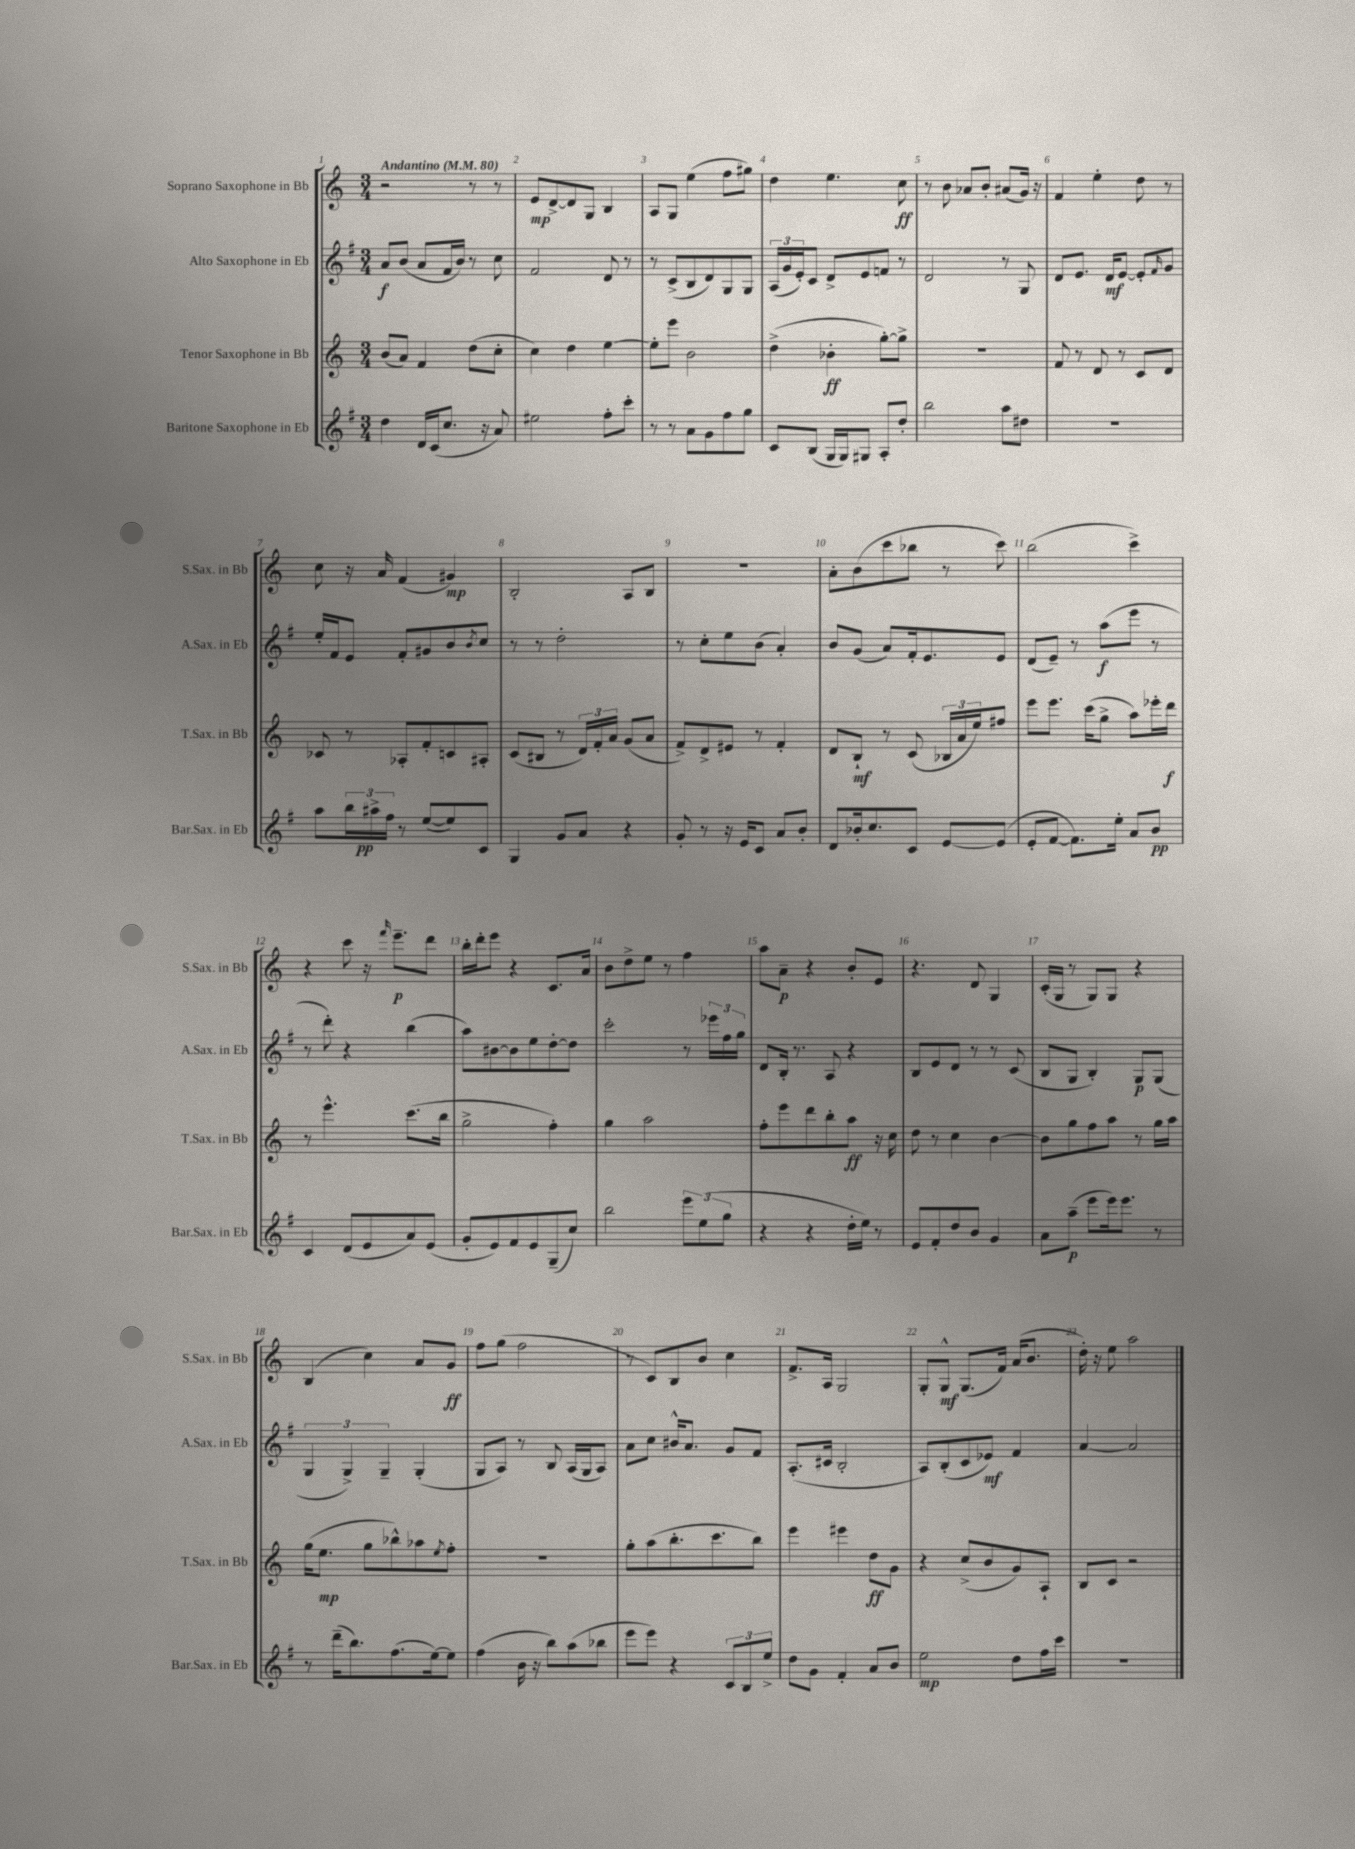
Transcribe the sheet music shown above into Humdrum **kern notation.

**kern	**kern	**kern	**kern
*staff4	*staff3	*staff2	*staff1
*clefG2	*clefG2	*clefG2	*clefG2
*k[f#]	*k[]	*k[f#]	*k[]
*M3/4	*M3/4	*M3/4	*M3/4
*MM80	*MM80	*MM80	*MM80
4dd\	(8b/L	8a/L	2r
.	8a/J)	(8b/J	.
16d/LL	4f/	8a/L	.
(16c/J	.	.	.
8.cc/J	.	16f#/L	.
.	.	16b/JJ)	.
.	(8dd\L	8r	8r
16r	.	.	.
8a/)	8cc'\J	8cc\	8r
=	=	=	=
2ee#\	4cc\)	2f#/	8e/L
.	.	.	[8d^/
.	4dd\	.	8d/]
.	.	.	8G/J
8ff#'\L	[4ee\	8d/	4B/
8ccc'\J	.	8r	.
=	=	=	=
8r	8ee'\]L	8r	8A/L
8r	8eee\J	(8c^/L	8G/J
8a\L	2b\	8B/	(4ee\
8g\	.	8d/)	.
8ff#\	.	8G/	8ff\L
8gg\J	.	8G/J	8gg#\J)
=	=	=	=
8c/L	(4dd^\	(24A/LL	4dd\
.	.	24g/	.
.	.	24e'/J)	.
(8B/J	.	8c/J	.
16G/LL	4b-'\	8d^/L	4.ee\
16G/J)	.	.	.
8G#/J	.	8e/	.
8A'/L	[8gg'\L)	8f/J	.
8dd'/J	8gg^\]J	8r	8cc\
=	=	=	=
2bb\	2.r	2d/	8r
.	.	.	8b\
.	.	.	8a-/L
.	.	.	8b'/J
8aa\L	.	8r	(8a#/L
8dd#\J	.	8G/	16g/Jk)
.	.	.	16r
=	=	=	=
2.r	8f/	8d/L	4f/
.	8r	8.e/J	.
.	8d/	.	4ee'\
.	.	16d/LK	.
.	8r	[8e/J	.
.	8c/L	8e'/]L	8dd\
.	.	16qqf#/	.
.	8d/J	8g/J	8r
=	=	=	=
8aa\L	8c-/	16ee'/LL	8cc\
.	.	16f#/J	.
24bb\L	8r	8e/J	16r
24aa#^\	.	.	.
.	.	.	16a/
24ff#\JJ	.	.	.
8r	8A-'/L	8f#'/L	(4f/
([8ee/L	8f'/	8g#/	.
8ee/])	8c/	8b/	4g#/)
.	.	8qb/	.
8c/J	8A#'/J	8cc/J	.
=	=	=	=
4G/	(8c/L	8r	2B'/
.	8B#/J	8r	.
8g/L	8r	2dd'\	.
8a/J	24d/LL)	.	.
.	24f'/	.	.
.	24a/JJ	.	.
4r	(8g/L	.	8A/L
.	8a/J	.	8B/J
=	=	=	=
8g'/	8f^/L)	8r	2.r
8r	8d^/	8cc'\L	.
16r	8e#/J	8ee\	.
16e/LK	.	.	.
8c/J	8r	(8b\J	.
8a/L	4f'/	4a'/)	.
8b'/J	.	.	.
=	=	=	=
8d/L	8d/L	8b/L	8a'\L
16b-'/k	8B`/J	(8g/J	(8b\
8.cc/	.	.	.
.	8r	8a/L)	8ccc\
8c/J	(8c/	16f#'/k	8bb-\J
.	.	8.e/	.
[8e/L	24B-/LL	.	8r
.	24a/	.	.
.	24ee/J)	.	.
(8e/]J	8ff#/J	8e/J	8ccc\)
=	=	=	=
8e'/L	8eee\L	(8d/L	(2bb\
[8f#/J	8.eee\J	8e~/J)	.
8.f#\]L)	.	8r	.
.	(16ccc\LK	.	.
.	8gg^\J	(8aa\L	.
16ee'\Jk	.	.	.
8a/L	8aa\L)	8eee\J	4ccc^\)
8b/J	16eee-'\L	8r	.
.	16ddd\JJ	.	.
=	=	=	=
4c/	8r	8r	4r
.	4.eee^^\	8ddd'\)	.
(8d/L	.	4r	8ccc\
8e/	.	.	16r
.	.	.	16qqfff/
.	.	.	8.eee~\L
8a/)	(8.ccc\L	(4bb\	.
(8e/J	.	.	8ddd\J
.	16bb\Jk	.	.
=	=	=	=
8g'/L	2gg^\	8aa\L)	16bb'\LL
.	.	.	16ddd'\J
8e/)	.	[8b#\	8eee\J
8f#/	.	8b#\]	4r
8e/	.	8ee\	.
(8G~/	4ff'\)	[8dd'\	8.c/L
8cc/J)	.	8dd\]J	.
.	.	.	16a/Jk
=	=	=	=
2bb\	4gg\	2ccc'\	8b\L
.	.	.	8dd^\
.	2aa\	.	8ee\J
.	.	.	8r
12eee\L	.	8r	4ff\
(12ee\	.	.	.
.	.	24eee-\LL	.
12gg\J	.	24ff#\	.
.	.	24gg\JJ	.
=	=	=	=
4r	8ff'\L	8d/L	8aa\L
.	8eee\	16B'/Jk	8a~\J
.	.	8.r	.
4r	8ddd\	.	4r
.	8bb'\	8A/	.
16dd'\LL	8aa\J	4r	8b'/L
16ee\JJ)	.	.	.
8r	16r	.	8e/J
.	16cc\	.	.
=	=	=	=
8e/L	8dd\	8B/L	4.r
8f#'/	8r	8e/	.
8dd/	4cc\	8d/J	.
8b/J	.	8r	8d/
4g/	[4b\	8r	4G/
.	.	(8c/	.
=	=	=	=
8a\L	8b\]L	8B/L	(16c'/LL
.	.	.	16G/JJ
(8aa~\J	8gg\	8G/J	8r
8eee\L	8ff\	4B'/)	8G/L)
16eee\k)	8aa\J	.	8G/J
8.eee\J	.	.	.
.	8r	8G/L	4r
8r	16gg\LL	(8G/J	.
.	16aa\JJ	.	.
=	=	=	=
8r	(16gg\LK	6G/	(4B/
.	8.ee\J	.	.
(16ddd~\LK	.	.	.
.	.	6G^/)	.
8.bb\)	.	.	.
.	8gg\L	.	4cc\)
.	.	6G~/	.
(8.ff#\	8bb-^^\)	.	.
.	8aa-\	(4G'/	8a/L
[16ee\k)	.	.	.
.	8qee/	.	.
8ee\]J	8ff'\J	.	8g/J
=	=	=	=
(4ff#\	2.r	8G/L	8ff\L
.	.	8A/J)	(8gg\J
16b\	.	8r	2ff\
16r	.	.	.
8bb\L)	.	8B/	.
(8aa\	.	(16A/LL	.
.	.	16G/J	.
8bb-\J	.	8A/J)	.
=	=	=	=
8eee\L	8gg'\L	8a\L	8r
8eee\J)	(8aa\	8cc\J	8c/L)
4r	8.bb'\	16b#^^/LK	8B/
.	.	8.a/J	.
.	.	.	8b/J
.	8.ccc\	.	.
12c/L	.	8g/L	4cc\
12B/	.	.	.
.	8bb\J)	8f#/J	.
12ee^/J	.	.	.
=	=	=	=
8dd\L	4eee\	(8.A'/L	8.f^/L
8g\J	.	.	.
.	.	16c#/Jk	16A/Jk
4f#'/	4eee#\	2B'/	2G/
8a/L	8dd\L	.	.
8b/J	8g\J	.	.
=	=	=	=
2ee\	4r	8A/L)	8G'/L
.	.	(8B'/	8G^^/J
.	(8cc^/L	8c/	(8.G/L
.	8b/	8e-/J)	.
.	.	.	16f/Jk)
8dd\L	8g/)	4f#/	(16a/LK
.	.	.	8.b/J
16ff#\L	8A`/J	.	.
16ccc\JJ	.	.	.
=	=	=	=
2.r	8B/L	[4a/	16dd'\)
.	.	.	16r
.	8c/J	.	8ee\
.	2r	2a/]	2aa\
==	==	==	==
*-	*-	*-	*-
